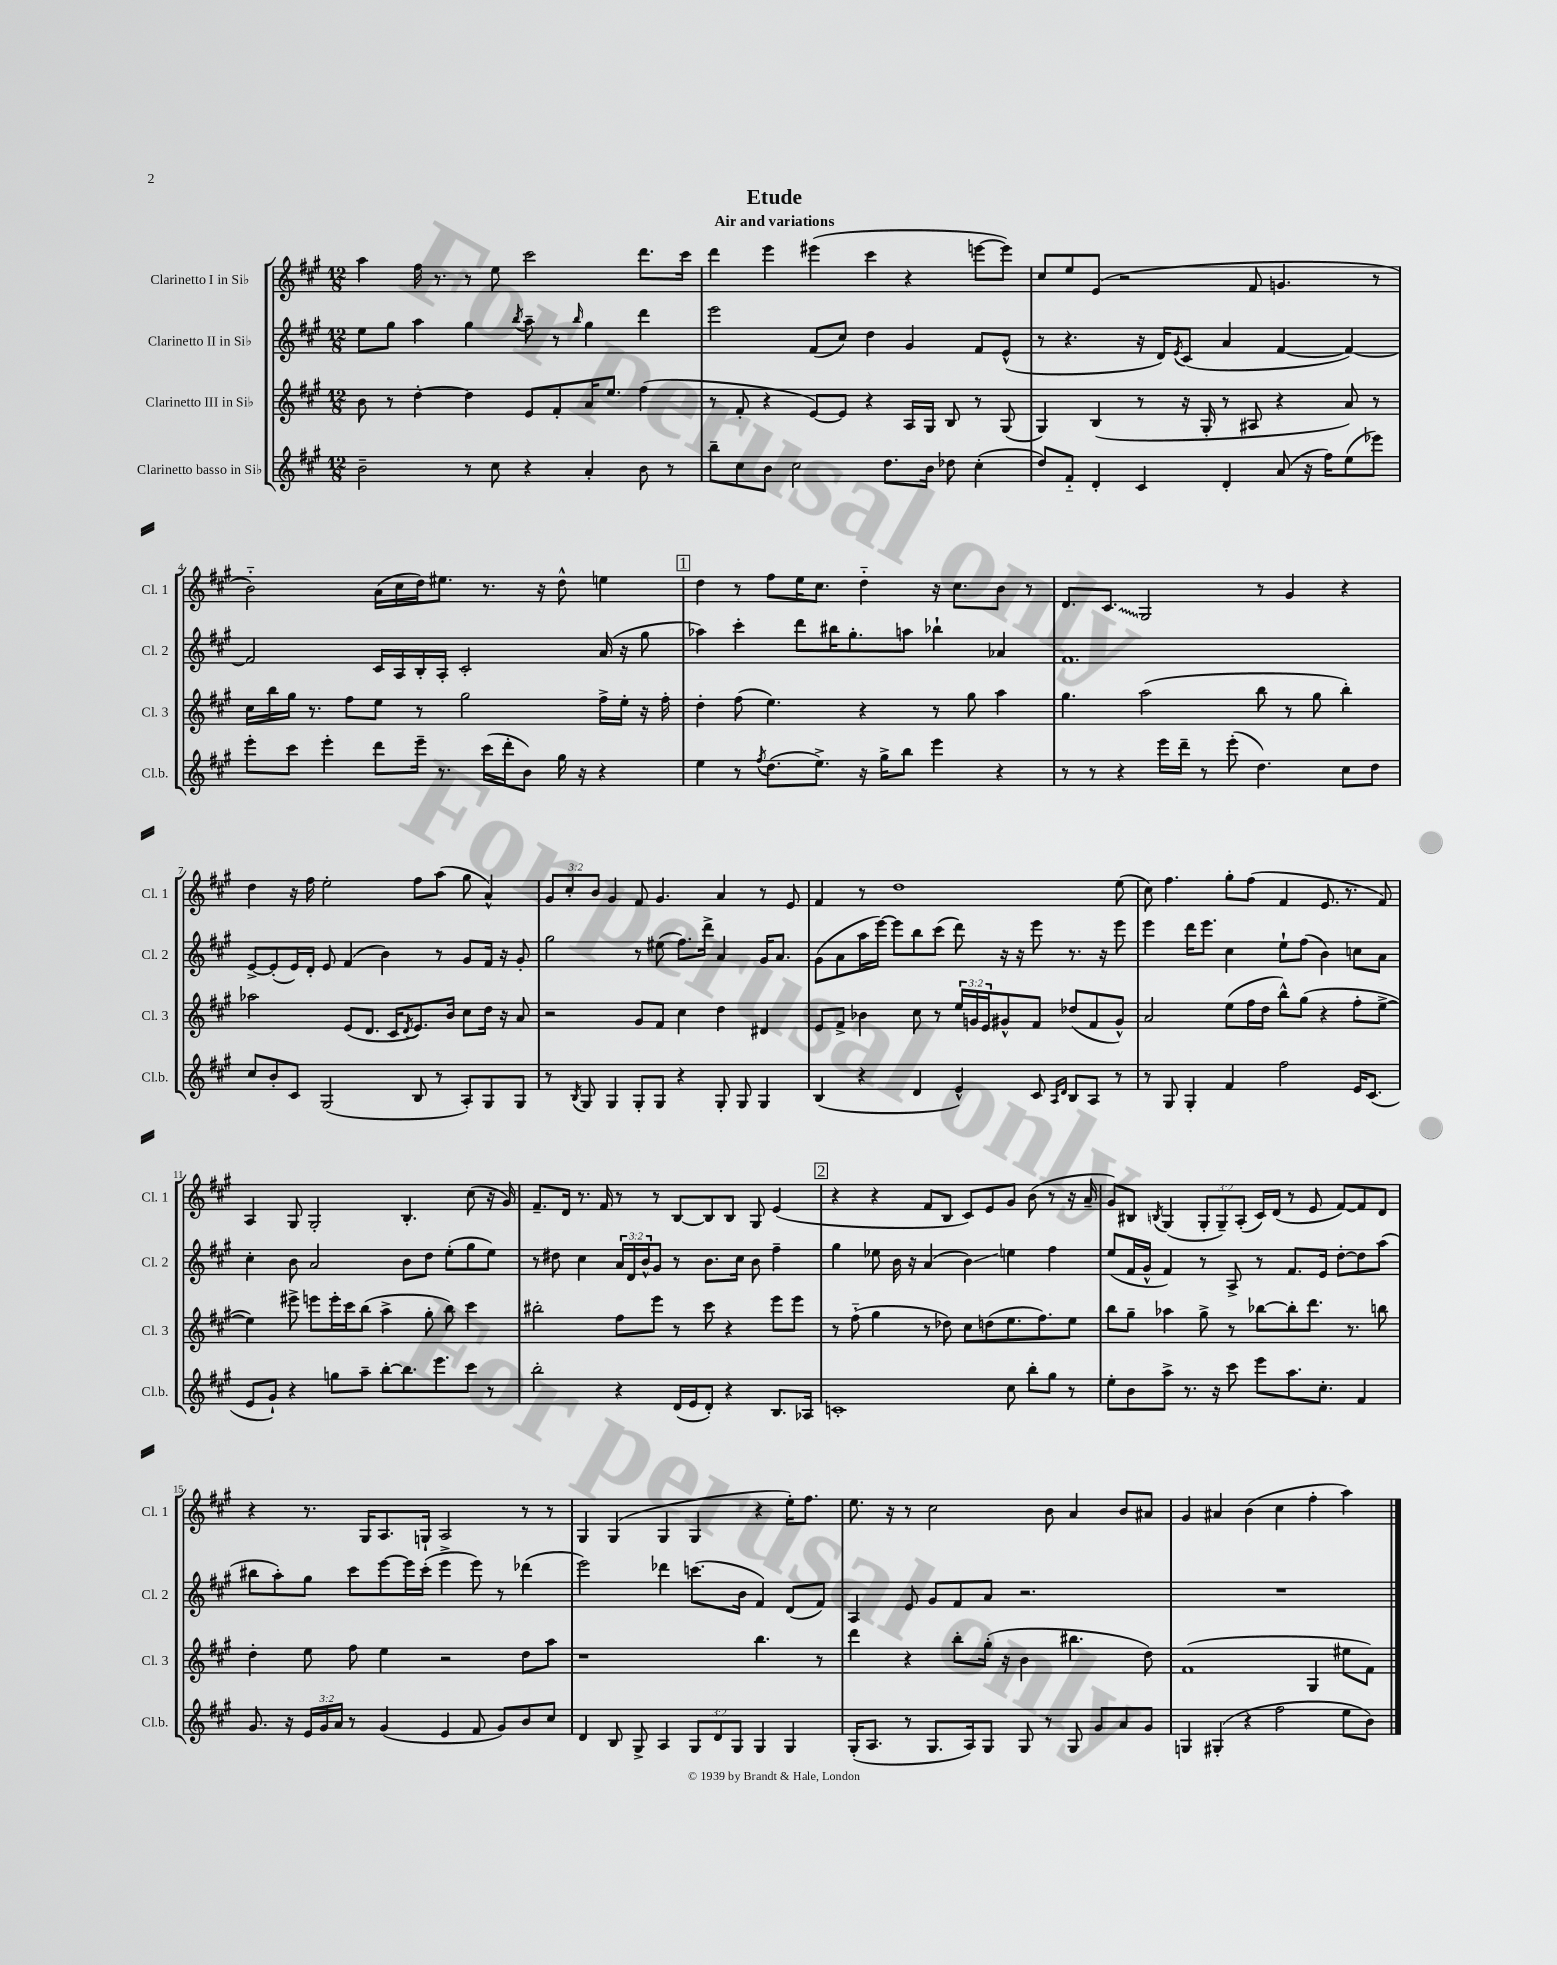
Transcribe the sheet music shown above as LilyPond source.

\header { title = "Etude" subtitle = "Air and variations" }
<<
\new StaffGroup <<
\new Staff = "s0" \with { instrumentName = "Clarinetto I in Sib" shortInstrumentName = "Cl. 1" } {
    \clef treble \key a \major \numericTimeSignature \time 12/8 \override Staff.TupletNumber.text = #tuplet-number::calc-fraction-text
    a''4 fis''16 r8. r8 e''8 cis'''2 d'''8. cis'''16 |
    d'''4 e'''4 eis'''4( cis'''4 r4 e'''8~ e'''8) |
    cis''8 e''8 e'8( r2 fis'8 g'4. r8 |
    b'2-_) a'16( cis''16 d''16) eis''8. r8. r16 d''8-^ e''4 |
    \mark \markup { \box "1" } d''4 r8 fis''8 e''16 cis''8. d''4-_ r16 cis''8. b'8 r8 |
    d'8. \once \override Glissando.style = #'zigzag cis'8.\glissando gis2 r8 gis'4 r4 |
    d''4 r16 fis''16 e''2-. fis''8 a''8( gis''8 a'4-^) |
    \tuplet 3/2 { gis'8 cis''8-. b'8 } gis'4 fis'8 gis'4. a'4 r8 e'8 |
    fis'4 r8 d''1 e''8( |
    cis''8) fis''4. gis''8-. fis''8( fis'4 e'8. r8. fis'8) |
    a4 gis8 gis2-. b4.-. cis''8( r16 gis'16) |
    fis'8.-- d'16 r8. fis'16 r8 r8 b8~ b8 b8 gis8 e'4( |
    \mark \markup { \box "2" } r4 r4 fis'8 b8 cis'8) e'8 gis'8 b'8( r8 r16 a'16-- |
    gis'8) bis8 \acciaccatura { b8 } gis4( \tuplet 3/2 { gis8-. gis8--) a8-.( } cis'16) d'16( r8 e'8 fis'8~) fis'8 d'8 |
    r4 r8. gis16 a8. g16-! a2 r8 r8 |
    gis4 gis4( gis4 gis4 r4 e''16-.) fis''8. |
    e''8. r16 r8 cis''2 b'8 a'4 b'8 ais'8 |
    gis'4 ais'4 b'4( cis''4 fis''4-. a''4) \bar "|." |
}
\new Staff = "s1" \with { instrumentName = "Clarinetto II in Sib" shortInstrumentName = "Cl. 2" } {
    \clef treble \key a \major \numericTimeSignature \time 12/8 \override Staff.TupletNumber.text = #tuplet-number::calc-fraction-text
    e''8 gis''8 a''4 gis''4 \acciaccatura { b''8 } a''8-- r8 \grace { b''16 } gis''4 d'''4 |
    e'''2 fis'8( cis''8) d''4 gis'4 fis'8 e'8-^( |
    r8 r4. r16 d'16) \acciaccatura { e'8 } cis'8( a'4 fis'4~ fis'4~) |
    fis'2 cis'16 a16 b16-. a16-. cis'2-. a'16( r16 gis''8 |
    \mark \markup { \box "1" } aes''4) cis'''4-. d'''8 bis''16 gis''8.-. a''8 bes''4-! aes'4 |
    fis'1. |
    e'8~-> e'8-.( e'16) d'16-. e'8 fis'4( b'4) r8 gis'8 fis'16 r16 gis'8-. |
    gis''2 r8 eis''8( fis''8.) d'''16-> a'4 gis'16 a'8. |
    gis'8( a'8 a''16 e'''16~) e'''8 b''8 cis'''8( d'''8) r16 r16 e'''8 r8. r16 e'''8 |
    e'''4 d'''16 e'''8. cis''4 e''8-! fis''8( b'4) c''8 a'8 |
    cis''4-. b'8 a'2 b'8 d''8 e''8-.( gis''8 e''8) |
    r8 dis''8 cis''4 \tuplet 3/2 { a'16 d'16 b'16-^ } gis'8 r8 b'8. cis''16 b'8 fis''4-- |
    \mark \markup { \box "2" } gis''4 ees''8 b'16 r16 a'4( b'4\glissando) e''4 fis''4 |
    e''8( fis'16 gis'16-^ fis'4) r8 a8-> r8 fis'8. e'16 d''8~-. d''8 a''8( |
    bis''8 a''8-.) gis''8 cis'''8 e'''8~ e'''16 cis'''16-.( e'''4-> e'''8) r8 des'''4( |
    e'''2) des'''4 c'''8.( b'16 fis'4) d'8( fis'8) |
    a4 e'8 gis'8 fis'8 a'8 r2. |
    R1. \bar "|." |
}
\new Staff = "s2" \with { instrumentName = "Clarinetto III in Sib" shortInstrumentName = "Cl. 3" } {
    \clef treble \key a \major \numericTimeSignature \time 12/8 \override Staff.TupletNumber.text = #tuplet-number::calc-fraction-text
    b'8 r8 d''4~-. d''4 e'8 fis'8-. a'16 e''8. fis''4( |
    r8 fis'8-. r4 e'8~) e'8 r4 a16 gis16 b8 r8 gis8( |
    gis4) b4( r8 r16 gis16-. r8 ais8 r4 a'8) r8 |
    cis''16 b''16 gis''16 r8. fis''8 e''8 r8 gis''2 fis''16-> e''16-. r16 fis''16-. |
    \mark \markup { \box "1" } d''4-. fis''8( e''4.) r4 r8 gis''8 a''4 |
    gis''4. a''2( b''8 r8 gis''8 b''4-.) |
    aes''2 e'8( d'8. cis'16 \acciaccatura { d'8 } e'8.) b'16 cis''8 d''16 r16 a'8 |
    r2 gis'8 fis'8 cis''4 d''4 dis'4 |
    e'8 fis'8-> bes'4 cis''8 r8 \tuplet 3/2 { e''16 g'16 e'16 } gis'8-^ fis'8 des''8( fis'8 gis'8-^) |
    a'2 e''8( fis''16 d''16 b''8-^) gis''8( r4 fis''8-. e''8~-> |
    e''4) eis'''8-> e'''8 e'''16-. cis'''16 b''8( a''4-> gis''8-. b''8) cis'''4 |
    bis''2-. fis''8 e'''8 r8 cis'''8 r4 e'''8 e'''8 |
    \mark \markup { \box "2" } r8 fis''8-_( gis''4 r8 des''8) cis''8 d''8( e''8. fis''8.) e''8 |
    b''8 gis''8-- aes''4 gis''8-> r8 bes''8~ bes''8-. d'''8. r8. b''8 |
    d''4-. e''8 fis''8 e''4 r2 d''8 a''8 |
    r1 b''4. r8 |
    d'''4 r4 b''8-. gis''16-.( r16 b'4 bis''4. d''8) |
    fis'1( gis4 eis''8 fis'8) \bar "|." |
}
\new Staff = "s3" \with { instrumentName = "Clarinetto basso in Sib" shortInstrumentName = "Cl.b." } {
    \clef treble \key a \major \numericTimeSignature \time 12/8 \override Staff.TupletNumber.text = #tuplet-number::calc-fraction-text
    b'2-- r8 cis''8 r4 a'4-. b'8 r8 |
    b''8-- cis''8 b'8 cis''2 d''8. b'16 des''8 cis''4-.( |
    d''8) fis'8-_ d'4-. cis'4 d'4-. a'8( r16 fis''16) e''8( ees'''8) |
    e'''8-. cis'''8 e'''4-. d'''8 e'''16-- r8. cis'''16( d'''16-. b'8) gis''16 r16 r4 |
    \mark \markup { \box "1" } e''4 r8 \acciaccatura { fis''8 } d''8.( e''8.->) r16 gis''16-> b''8 e'''4 r4 |
    r8 r8 r4 e'''16 d'''16-- r8 e'''8-.( d''4.) cis''8 d''8 |
    cis''8 b'8-. cis'8 gis2( b8 r8 a8-.) gis8 gis8 |
    r8 \acciaccatura { b8 } gis8 gis4 gis8-. gis8 r4 gis8-. gis8 gis4 |
    b4( r4 d'4 e'4-^) cis'8 \grace { a16 d'16 } b8 a8 r8 |
    r8 gis8 gis4-. fis'4 fis''2 e'16 cis'8.( |
    e'8 gis'8-!) r4 g''8 a''8-- b''8~-. b''8. e'''8. cis'''8 r8 |
    b''2-. r4 d'16( e'16 d'8-.) r4 b8. aes16 |
    \mark \markup { \box "2" } c'1-. cis''8 b''8-. gis''8 r8 |
    e''8-. b'8 a''8-> r8. r16 cis'''8 e'''8 a''8. cis''8.-. fis'4 |
    gis'8. r16 \tuplet 3/2 { e'16 gis'16 a'16 } r8 gis'4( e'4 fis'8 gis'8) b'8 cis''8 |
    d'4 b8 gis8-> a4 \tuplet 3/2 { gis8 d'8 gis8 } gis4 gis4 |
    gis16-.( a8. r8 gis8. a16) gis8 gis8 r8 gis8 gis'8 a'8 gis'8 |
    g4 gis4-.( r4 fis''2 e''8 b'8) \bar "|." |
}
>>
>>
